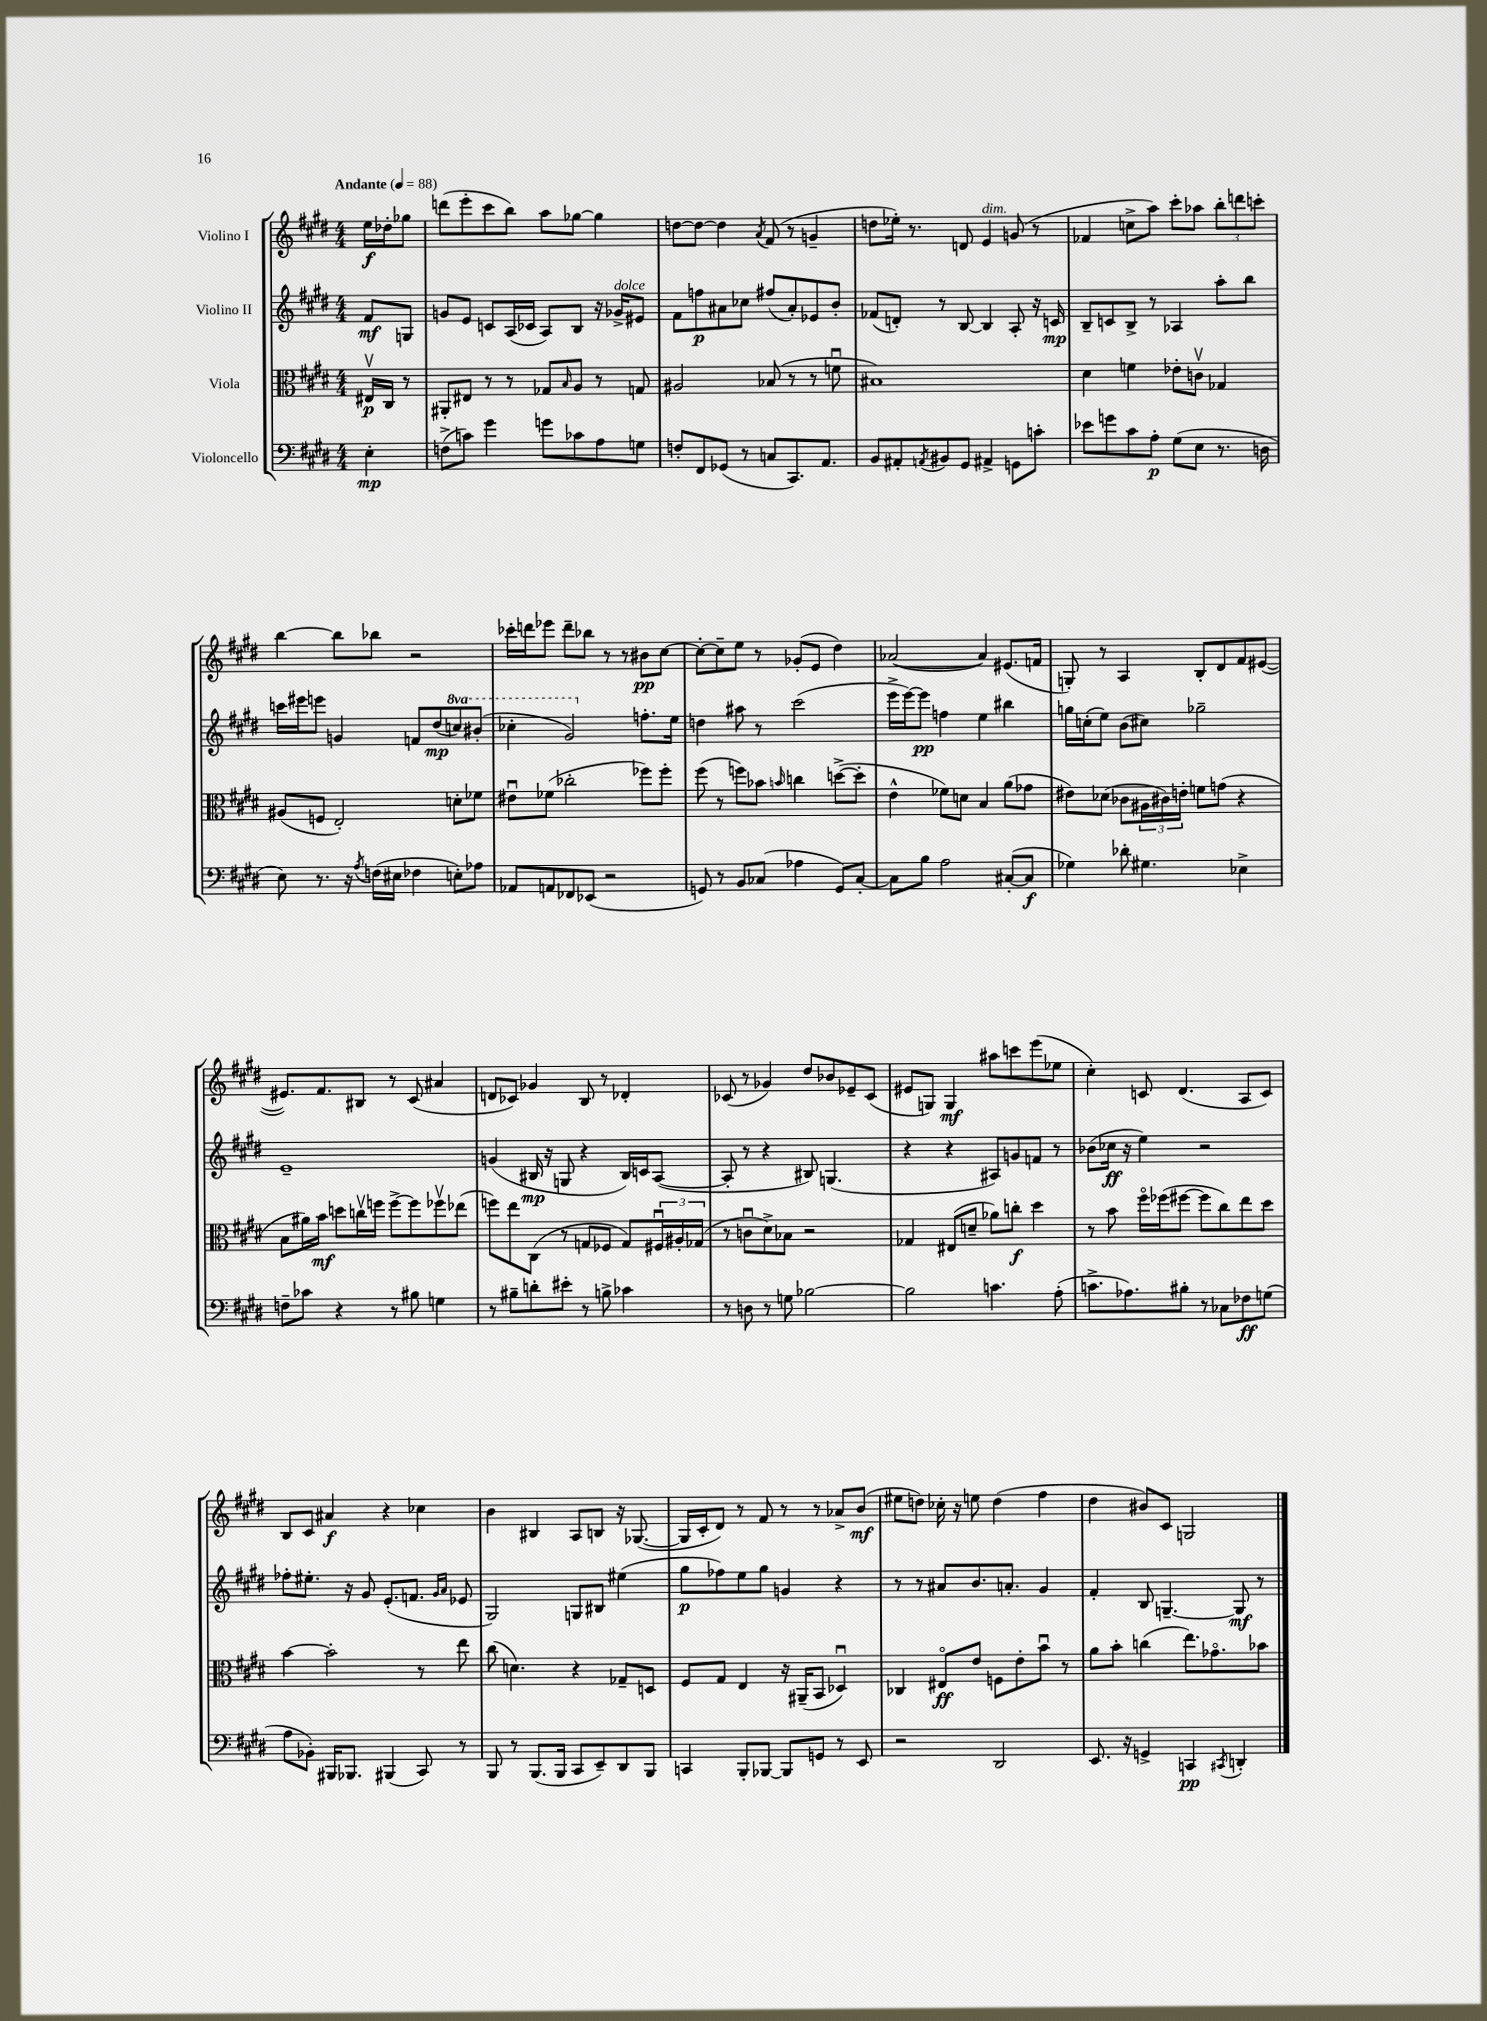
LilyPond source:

<<
\new StaffGroup <<
\new Staff = "s0" \with { instrumentName = "Violino I" } {
    \clef treble \key e \major \numericTimeSignature \time 4/4 \partial 4 \tempo "Andante" 4 = 88
    e''16\f des''16-. ges''8 |
    d'''8( e'''8-. cis'''8 b''8) a''8 ges''8~ ges''4 |
    d''8~ d''8~ d''4 \acciaccatura { a'8 } fis'8( r8 g'4-- |
    d''8 ees''16-.) r8. d'8 e'4^\markup { \italic "dim." } g'8( r8 |
    fes'4 c''8-> a''8) cis'''8-. aes''8 \tuplet 3/2 { b''8-. d'''8 c'''8-. } |
    b''4~ b''8 bes''8 r2 |
    ces'''16-. d'''16 ees'''8 d'''8-- bes''8 r8 r8 bis'8\pp cis''8~ |
    cis''8~-. cis''8-- e''8 r8 ges'8-.( e'8 dis''4) |
    aes'2~( aes'4) eis'8.( f'16 |
    g8-.) r8 a4 b8-. dis'8 fis'8 eis'8~( |
    eis'8.) fis'8. bis8 r8 cis'8( ais'4 |
    d'8 ces'8) ges'4 b8 r8 des'4-. |
    ces'8( r8 ges'4) dis''8 bes'8 ees'8-- ces'8( |
    eis'8 g8) g4\mf ais''8 c'''8 e'''8( ees''8 |
    cis''4-.) c'8 dis'4.( a8 c'8) |
    b8 cis'8 ais'4\f r4 ces''4 |
    b'4 bis4 a8 b8 r16 ges8.~( |
    ges16 cis'16-. dis'8) r8 fis'8 r8 r8 aes'8-> b'8\mf( |
    eis''8 d''8) ces''16-. r16 e''8 d''4( fis''4 |
    dis''4 bis'8) cis'8 g2 \bar "|." |
}
\new Staff = "s1" \with { instrumentName = "Violino II" } {
    \clef treble \key e \major \numericTimeSignature \time 4/4 \set Staff.ottavationMarkups = #ottavation-simple-ordinals \partial 4
    fis'8\mf g8 |
    g'8 e'8 c'8 a16( ces'16 a8) b8 r16 ges'16->^\markup { \italic "dolce" } eis'8 |
    fis'8 f''8\p ais'8 ces''8 fis''8( ais'8-.) ees'8 b'8-. |
    fes'8( d'8-.) r8 b8~ b4 a8-. r16 c'16\mp |
    b8-- c'8 b8-> r8 aes4 a''8-. b''8 |
    c'''16 eis'''16 e'''8 g'4 f'8 dis''8\mp( \ottava #1 c'''!8) bis''8-.( |
    ces'''4-. gis''2) \ottava #0 f''8.-. e''16 |
    d''4 ais''8 r8 cis'''2( |
    e'''16-> e'''16~) e'''8\pp f''4 e''4 bis''4 |
    g''16 c''16-.( e''8) b'8( cis''8) ges''2-- |
    e'1-- |
    g'4( bis16\mp r16 g8 r4 bis16) c'16 a8~( |
    a8-. r8 r4 bis8) g4.( |
    r4 r4 ais8) g'8 f'8 r8 |
    bes'8( ces''16\ff r16 e''4) r2 |
    fes''8-. eis''8.-. r16 gis'8 e'8.-.( f'8. \grace { gis'16 a'16 } ees'8 |
    gis2) g8 bis8 eis''4( |
    gis''8\p fes''8) e''8 gis''8 g'4 r4 |
    r8 r8 ais'8 b'8. a'8.-. gis'4 |
    fis'4-. b8 g4.~-- g8\mf r8 \bar "|." |
}
\new Staff = "s2" \with { instrumentName = "Viola" } {
    \clef alto \key e \major \numericTimeSignature \time 4/4 \partial 4
    eis16\upbow\p cis16 r8 |
    ais,8-. eis8 r8 r8 ges8 \grace { b16 } a8 r8 g8 |
    ais2 bes8( r8 r8 f'8\downbow |
    bis1) |
    dis'4 f'4 ees'8-. c'8\upbow ges4 |
    ais8( f8 e2-.) d'8-. fes'8 |
    eis'8\downbow fes'8( ces''2-. fes''8) fes''8-. |
    fis''8( r8 f''8) bes'8 \grace { b'16 } c''4 d''8~->( d''8-. |
    e'4-^ fes'8) d'8 b4 a'8( ges'8 |
    eis'8) des'8( ces'8 \tuplet 3/2 { ais16 cis'16) e'16-. } f'8 g'8( r4 |
    b8 ais'16) b'16\mf d''8 c''16\upbow f''16 f''8~-> f''8 fes''8\upbow ees''8( |
    f''8) e''8 cis8( r8 g8 fes8 g8) \tuplet 3/2 { fis16\downbow ais16-. ges16( } |
    r8 c'8\downbow dis'8->) bes8 r2 |
    ges4 eis8( d'8-- aes'8) c''8-.\f dis''4 |
    r8 b'8 fis''16\flageolet fes''16( fis''8~ fis''8 cis''8) e''8 dis''8 |
    b'4~ b'2-. r8 e''8 |
    cis''8( d'4.) r4 ges8-- d8 |
    fis8 gis8 e4 r16 ais,16--( b,8 des4\downbow) |
    ces4 eis8\flageolet\ff e'8 f8 e'8-. b'8\downbow r8 |
    a'8 b'8-. c''4( e''8.) ges'8.\flageolet bes'8 \bar "|." |
}
\new Staff = "s3" \with { instrumentName = "Violoncello" } {
    \clef bass \key e \major \numericTimeSignature \time 4/4 \partial 4
    e4-.\mp |
    f8->( c'8) gis'4 g'8 ces'8 a8 g8 |
    f8-. fis,8 ges,8( r8 c8 cis,8.) a,8. |
    b,8 ais,8-. \acciaccatura { a,8 } bis,8 gis,8 ais,4-> g,8 c'8-. |
    ees'8 g'8 cis'8 a8-.\p gis8( e8 r8. d16 |
    e8) r8. r16 \acciaccatura { a8 } f16( eis16 fes4 e8-.) aes8 |
    aes,8 a,8 fes,8 ees,8( r2 |
    g,8) r8 b,8 ces8( aes4 g,8) ces8~-. |
    ces8 b8 a2 cis8~-.( cis8\f |
    ges4) des'8-. gis4. ees4-> |
    f8-- ces'8 r4 r8 bis8 g4 |
    r8 bis8-- d'8-. eis'8-. r8 b8-> ces'4 |
    r8 d8 r8 g8 bes2~ |
    bes2 c'4. a8-.( |
    c'8.-> aes8.) bis8-. r8 ces8 fes8\ff g8( |
    a8 bes,8-.) bis,,16 bes,,8. bis,,4( cis,8) r8 |
    b,,8 r8 b,,8.( b,,16 cis,8 e,8--) dis,8 b,,8 |
    c,4 b,,8-. bes,,8~ bes,,8 g,8 r8 e,8 |
    r2 dis,2 |
    e,8. r16 g,4-> c,4\pp \acciaccatura { cis,8 } d,4-. \bar "|." |
}
>>
>>
\layout { \context { \Score \remove "Bar_number_engraver" } }
